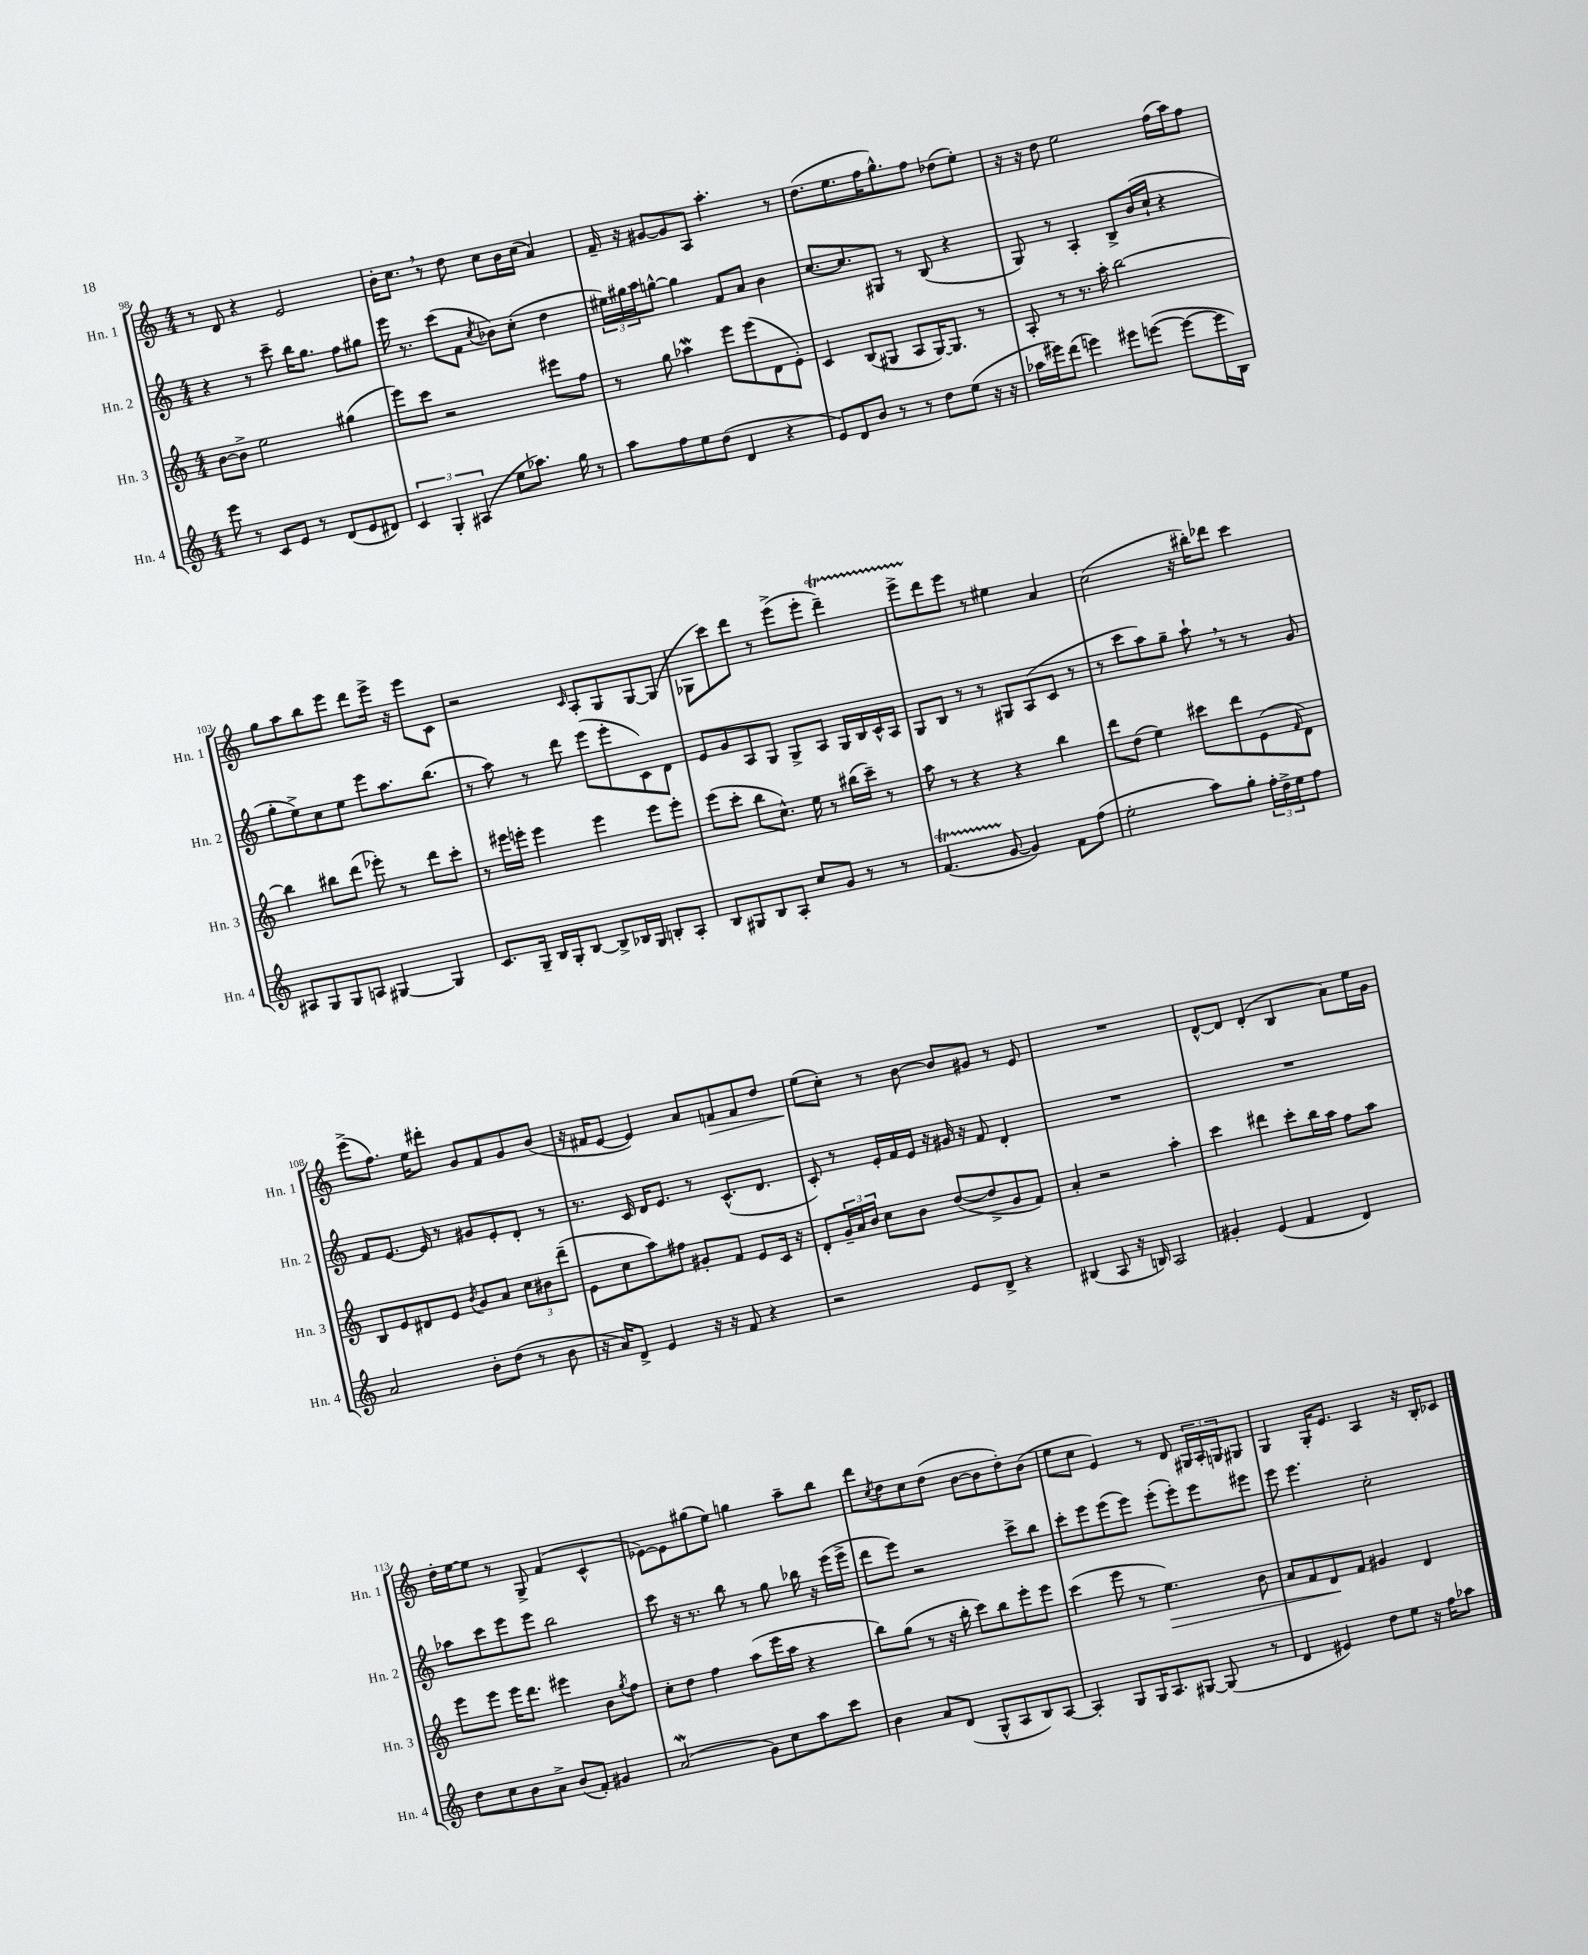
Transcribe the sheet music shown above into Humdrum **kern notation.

**kern	**kern	**kern	**kern
*staff4	*staff3	*staff2	*staff1
*clefG2	*clefG2	*clefG2	*clefG2
*k[]	*k[]	*k[]	*k[]
*M4/4	*M4/4	*M4/4	*M4/4
8eee	[8b	4r	8r
8r	8b^]	.	8d
8c	2ee	8r	4r
8e	.	8ccc~	.
8r	.	16bb	2e
.	.	8.gg	.
(8d	.	.	.
8e	(4gg#	8ff	.
8d#)	.	8gg#	.
=	=	=	=
6c	8eee)	16eee	16b'
.	.	8.r	8.cc
.	8ccc	.	.
6G'	.	.	.
.	2r	(8ccc	8r
(6A#	.	.	.
.	.	8f	8dd
.	.	8qcc	.
8ee	.	8b-)	8cc
8.aa-)	.	(8cc'	16b
.	.	.	(16cc
.	8eee#	4dd	4a)
16gg	.	.	.
8r	8ff	.	.
=	=	=	=
8aa	8r	24ee#)	16f~
.	.	24gg#	.
.	.	.	16r
.	.	24aa	.
8ff	8gg	[8gg^^	[8g#
8ee	4aa-	4gg]	8g#]
(8dd	.	.	8A
4d	8eee	8f	4.aa'
.	(8eee	8a	.
4r	8d	4b	.
.	8e')	.	8r
=	=	=	=
8e)	4c	[8.cc	(8.dd
8d	.	.	.
.	.	8.cc]	8.ee
8b	(8B	.	.
8r	8G#	8G#	16ff
.	.	.	8.gg^^)
8r	8A	8r	.
8dd	[16G#)	(8B	8ff
.	8.G#]	.	.
(8ee	.	4r	(8dd-
16r	8r	.	8ee')
16r	.	.	.
=	=	=	=
16aa-	8A'	8G)	16r
16eee#)	.	.	16r
(8ddd	8r	8r	8dd
4eee)	8.r	4A'	2ee
.	16aa'	.	.
8eee#	[2bb	8B^	.
([8eee	.	(16b	.
.	.	16cc`	.
8eee_	.	4r	(16ff
.	.	.	16aa)
16eee]	.	.	8ff
16B)	.	.	.
=	=	=	=
8A#	4bb]	8gg'	8gg
8G	.	8ee^)	8aa
8G	8bb#	8cc	8bb
8A	(8ddd	8ee	8eee
[4G#	8eee-')	8eee	8ddd
.	8r	8.aa	16eee^
.	.	.	16r
4G#]	8ddd	.	8eee
.	.	(8.bb	.
.	8ccc'	.	8c
=	=	=	=
8.c	8r	8r	2r
.	16eee#	8aa)	.
16G~	16eee'	.	.
16B	4eee	8r	.
16G'	.	.	.
[8B	.	8ddd	.
.	.	.	16qqc
8B^]	4eee	(8eee	8A'
16B-	.	8eee'	8G
16G	.	.	.
8B'	8eee	8c)	[8G
8A'	8eee'	8d	(8G]
=	=	=	=
8B	(8eee	8e	8G-
8G#	8ccc'	8g	8ccc)
8B	8bb	8A	8ddd
8A'	8.cc^^)	8G	8r
8cc	.	8G^	(8eee^
.	16ee	.	.
8g	8r	8A	8eee'
8r	(16bb#	16G	4ddd~)
.	16ccc~)	16B	.
8r	8r	16c^^	.
.	.	16A	.
=	=	=	=
(4.f	8aa	8G	8eee^
.	8r	8B	8ddd
.	4r	8r	8eee
[8g	.	8r	8r
4g])	4r	8G#	4ee#
.	.	(8A	.
8f	4bb	8c	4a
(8ff	.	8r	.
=	=	=	=
2ee'	8ddd	8r	(2cc
.	(8dd	8ccc	.
.	4ee)	8aa)	.
.	.	8gg~	.
8aa)	8ccc#	8aa`	16r
.	.	.	16bb#')
8gg'	8ddd	8r	8ddd-
24ff'	(8e	8r	4ccc
24dd^	.	.	.
24ee	.	.	.
.	16qqf	.	.
8ff	8d)	8g	.
=	=	=	=
2a	8B	8f	(8eee^
.	8e	[8.e	8.ff)
.	8d#	.	.
.	.	16e]	16ee
.	8e	8r	8ddd#'
.	8qb	.	.
8b'	8g	8g#	8g
(8dd	8a	8e'	8f
8r	12cc	8d'	8g
.	12b#	.	.
8b	.	8r	(8b
.	(12ddd~	.	.
=	=	=	=
16r	8e	8.r	16r
16a)	.	.	16f#
8d^	8cc	.	[8e
.	.	16c	.
4e	8aa)	16d	4e])
.	.	8.e	.
.	8ff#	.	.
16r	8g#'	8r	8a
16r	.	.	.
8f	8f	(8.c^^	8f
4r	8e	.	8f
.	.	8.d	.
.	16c	.	8dd
.	16r	.	.
=	=	=	=
2r	8d'	8c')	(8ee
.	24g~	8r	8cc')
.	24a	.	.
.	24b	.	.
.	8cc	16e'	8r
.	.	16f	.
.	8b	16e	[8b
.	.	16r	.
8e	([8dd	16g#	8b]
.	.	16r	.
8d^	8dd^]	8f	8g#
4r	8g	4d'	8r
.	8f)	.	8e
=	=	=	=
(4B#	4a'	1r	1r
8A	2r	.	.
16r	.	.	.
16B)	.	.	.
2A	.	.	.
.	4aa'	.	.
=	=	=	=
4g#'	4ccc	1r	[8d^^
.	.	.	8d]
(4e	4ddd#	.	(4d'
4f	8ccc'	.	4B
.	16bb	.	.
.	16aa	.	.
4d)	8ff	.	8a)
.	8aa	.	16ee
.	.	.	16g
=	=	=	=
8dd	8eee	8aa-	16dd'
.	.	.	[16ee
8cc	8eee	8ccc	8ee]
8b	16eee	8eee	8r
.	8.ddd	.	.
8a^	.	8eee	8G^
(8b	4eee#	2bb	(4f
8f')	.	.	.
4g#	8b	.	4c^^
.	8qgg	.	.
.	8ff	.	.
=	=	=	=
(2a	8cc'	8ccc	[8e-)
.	8dd	16r	8e-]
.	.	8.r	.
.	4ff	.	(8gg#
.	.	8bb	8ee)
8g)	(8aa	8r	4gg
8cc	16eee	8gg	.
.	16aa	.	.
8aa	4r	16bb-	8aa~
.	.	16r	.
8ccc	.	(16eee	8bb
.	.	16eee^	.
=	=	=	=
4b	8bb)	8ddd	8ddd
.	.	.	8qcc
.	(8gg	8eee)	8dd
8a	8r	2r	8cc
(8d	16r	.	(8dd
.	16bb'	.	.
8G^^	8ccc)	.	[8b
8A	8bb	.	8b]
8B)	8eee'	8ccc^	8dd')
[8A	8eee	8bb	(8b
=	=	=	=
4A']	(4ccc	8ccc'	8ee
.	.	8eee	8cc
8G	8eee	(8eee	4e)
16G	8r	8eee)	.
8.A	.	.	.
.	4.ee)	(8eee'	8r
[8G#	.	8eee')	8d
(8G#]	.	8eee	24G#
.	.	.	24A'
.	.	.	24G
8r	8b	8eee#	8G#
=	=	=	=
4d	8a	8eee	4G
.	8f	4.eee	.
4e#)	8d	.	16G'
.	.	.	8.e
.	8f	.	.
8dd	4g#	2cc'	4A
8ee	.	.	.
16r	4d	.	16r
16ff	.	.	16B'
8aa-	.	.	8c-
==	==	==	==
*-	*-	*-	*-
